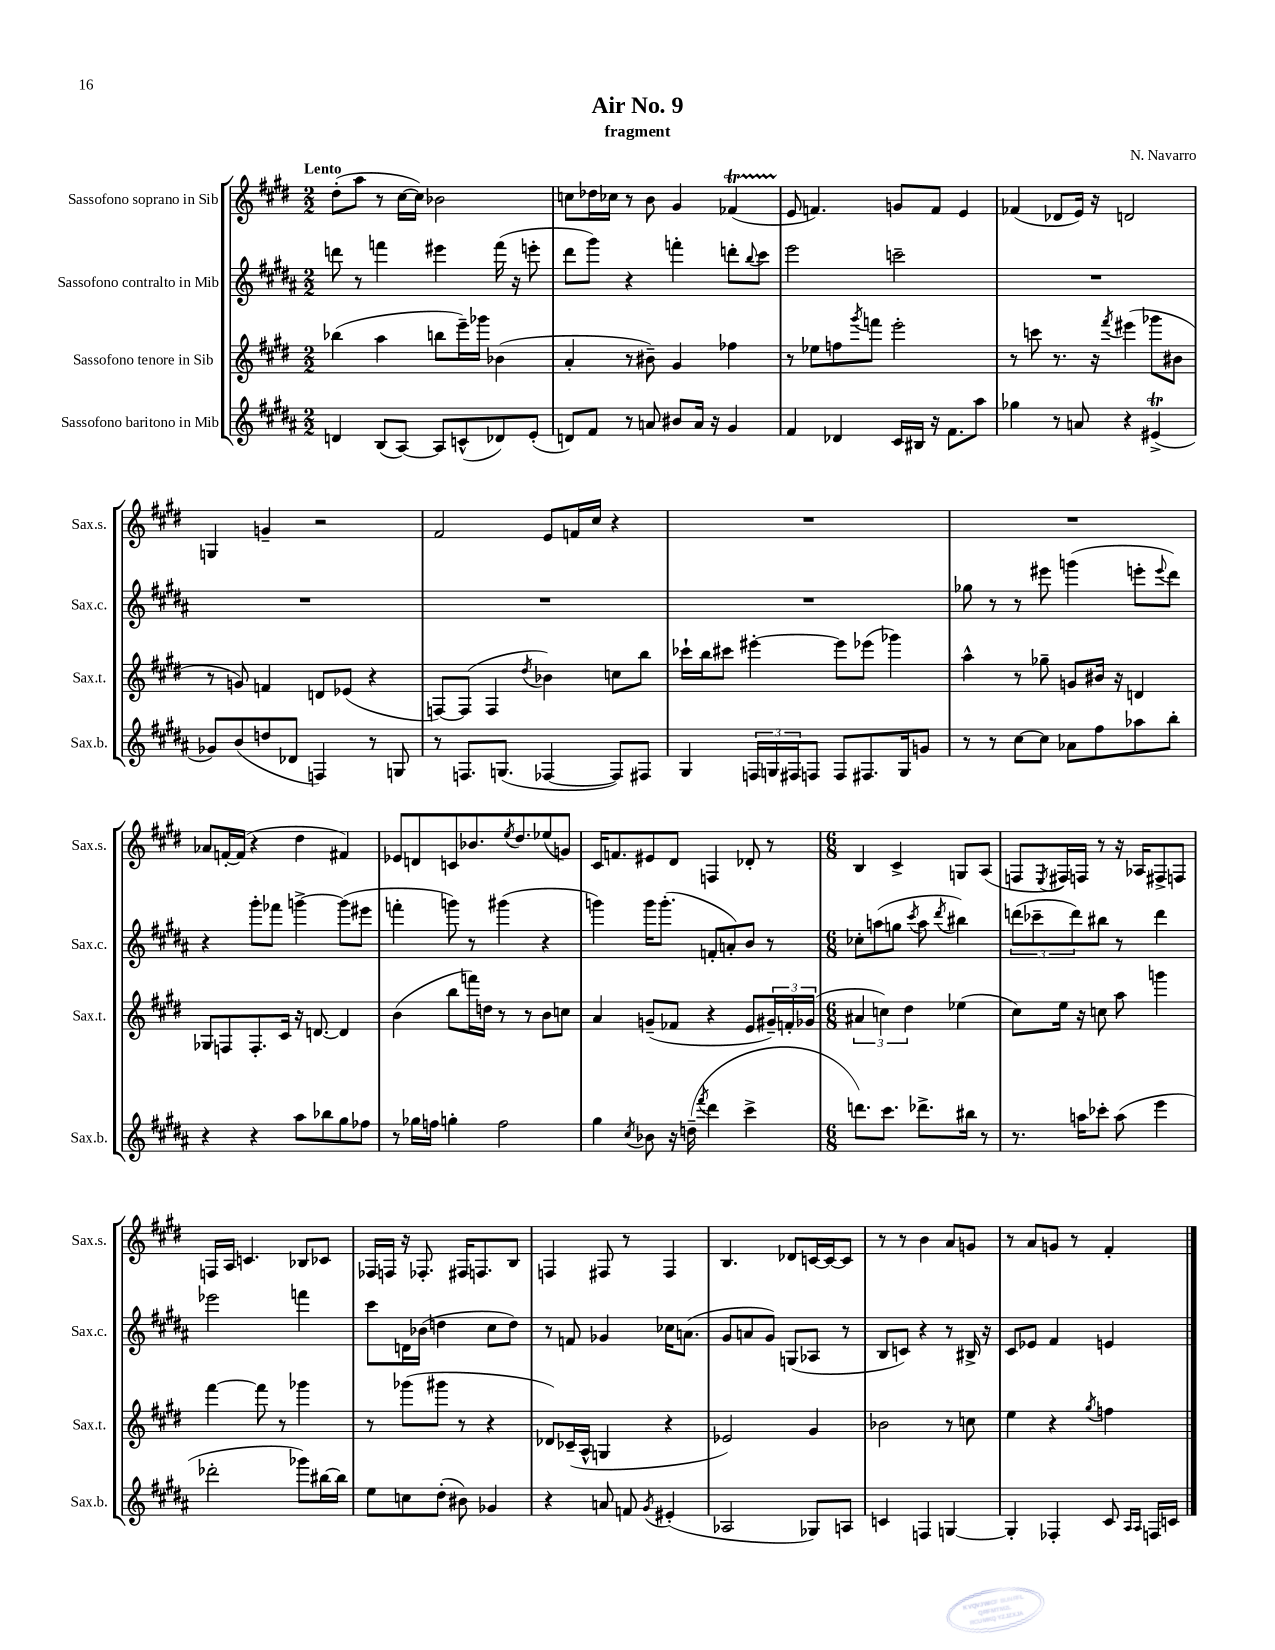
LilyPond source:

\header { title = "Air No. 9" composer = "N. Navarro" subtitle = "fragment" }
<<
\new StaffGroup <<
\new Staff = "s0" \with { instrumentName = "Sassofono soprano in Sib" shortInstrumentName = "Sax.s." } {
    \clef treble \key e \major \numericTimeSignature \time 2/2 \tempo "Lento"
    dis''8-.( a''8 r8 cis''16~ cis''16) bes'2 |
    c''8 des''16 ces''16 r8 b'8 gis'4 fes'4\startTrillSpan( |
    e'8\stopTrillSpan f'4.) g'8 f'8 e'4 |
    fes'4( des'8 e'16) r16 d'2 |
    g4 g'4-- r2 |
    fis'2 e'8 f'16 cis''16 r4 |
    R1 |
    R1 |
    aes'8 f'16~-. f'16( r4 dis''4 fis'4) |
    ees'8 d'8 c'8 bes'8. \acciaccatura { e''8 } dis''8. ees''8( g'8) |
    cis'16 f'8. eis'8 dis'8 f4 des'8-. r8 |
    \numericTimeSignature \time 6/8 b4 cis'4-> g8 a8( |
    f8 \acciaccatura { e8 } fis16) f16 r8 r16 aes16 fis8-> f8 |
    f16 a16 c'4. bes8 ces'8 |
    fes16 f16 r16 fes8.-. fis16 f8. b8 |
    f4 fis8 r8 fis4 |
    b4. des'8 c'16~ c'16~ c'8 |
    r8 r8 b'4 a'8 g'8 |
    r8 a'8 g'8 r8 fis'4-. \bar "|." |
}
\new Staff = "s1" \with { instrumentName = "Sassofono contralto in Mib" shortInstrumentName = "Sax.c." } {
    \clef treble \key b \major \numericTimeSignature \time 2/2
    d'''8 r8 f'''4 eis'''4 f'''16( r16 e'''8-. |
    dis'''8 gis'''8) r4 f'''4-. d'''8-. \appoggiatura { b''8 } cis'''8 |
    e'''2 c'''2-- |
    R1 |
    R1 |
    R1 |
    R1 |
    ges''8 r8 r8 eis'''8 g'''4( e'''8-. \appoggiatura { e'''8 } dis'''8) |
    r4 gis'''8-. fes'''8 g'''4~-> g'''8( eis'''8 |
    f'''4-. g'''8) r8 gis'''4( r4 |
    g'''4) g'''16 g'''8.-.( f'8-. a'8-.) b'8 r8 |
    \numericTimeSignature \time 6/8 ces''8-. a''8( g''8 \acciaccatura { cis'''8 } a''8 \acciaccatura { dis'''8 } bis''4) |
    \tuplet 3/2 { d'''8( ces'''8-- d'''8) } bis''8 r8 d'''4 |
    ees'''2 f'''4 |
    cis'''8 d'16 bes'16( d''4 cis''8 d''8) |
    r8 f'8 ges'4 ces''16 a'8.( |
    gis'8 a'8 gis'8) g8( aes8 r8 |
    b8 c'8) r4 r8 bis16-> r16 |
    cis'8 ees'8 fis'4 e'4 \bar "|." |
}
\new Staff = "s2" \with { instrumentName = "Sassofono tenore in Sib" shortInstrumentName = "Sax.t." } {
    \clef treble \key e \major \numericTimeSignature \time 2/2
    bes''4( a''4 b''8 e'''16--) ges'''16 bes'4( |
    a'4-. r8 bis'8--) gis'4 fes''4 |
    r8 ees''8 f''8 \acciaccatura { gis'''8 } f'''8 e'''2-. |
    r8 c'''8 r8. r16 \acciaccatura { fis'''8 } eis'''4( ges'''8 bis'8 |
    r8 g'8) f'4 d'8 ees'8( r4 |
    f8~) f8( f4 \acciaccatura { dis''8 } bes'4) c''8 b''8 |
    ces'''16-! b''16 cis'''8 eis'''4~-. eis'''8 ees'''8( ges'''4) |
    a''4-^ r8 ges''8-- g'8 bis'16 r16 d'4 |
    ges8 f8 f8.-. cis'16 r16 d'8.~ d'4 |
    b'4( b''8 f'''16) d''16 r8 r8 b'8 c''8 |
    a'4 g'8--( fes'8 r4 e'8 \tuplet 3/2 { gis'16--) f'16-. ges'16( } |
    \numericTimeSignature \time 6/8 \tuplet 3/2 { ais'4 c''4) dis''4 } ees''4( |
    cis''8) e''16 r16 c''8 a''8 g'''4 |
    fis'''4~ fis'''8 r8 ges'''4 |
    r8 ges'''8( gis'''8 r8 r4 |
    des'8) ces'16--( a16-^ g4 r4 |
    ees'2) gis'4 |
    bes'2 r8 c''8 |
    e''4 r4 \acciaccatura { gis''8 } f''4 \bar "|." |
}
\new Staff = "s3" \with { instrumentName = "Sassofono baritono in Mib" shortInstrumentName = "Sax.b." } {
    \clef treble \key b \major \numericTimeSignature \time 2/2
    d'4 b8( ais8~) ais8 c'8-^( des'8) e'8-.( |
    d'8) fis'8 r8 a'8 bis'8 a'16 r16 gis'4 |
    fis'4 des'4 cis'16 bis16 r16 fis'8. ais''8 |
    ges''4 r8 a'8 r4 eis'4->\trill( |
    ges'8) b'8( d''8 des'8 f4) r8 g8 |
    r8 f8. g8.( fes4~ fes8) fis8 |
    gis4 \tuplet 3/2 { f16 g16 fis16 } f8 f8 fis8. g16 g'8 |
    r8 r8 cis''8~ cis''8 aes'8 fis''8 aes''8 b''8-. |
    r4 r4 ais''8 bes''8 gis''8 fes''8 |
    r8 ges''16 f''16 g''4-. f''2 |
    gis''4 \acciaccatura { cis''8 } bes'8 r16 d''16--( \acciaccatura { fis'''8 } dis'''4 cis'''4-> |
    \numericTimeSignature \time 6/8 d'''8.) cis'''8. des'''8.-> bis''16 r8 |
    r8. a''16 ces'''8-. a''8( e'''4 |
    des'''2-. ges'''8) bis''16~ bis''16 |
    e''8 c''8 dis''8-.( bis'8) ges'4 |
    r4 a'8 f'8 \acciaccatura { gis'8 } eis'4-.( |
    aes2 ges8) a8 |
    c'4 f4 g4~ |
    g4-. fes4-. cis'8 \grace { ais16 ais16 } f16 c'16 \bar "|." |
}
>>
>>
\layout { \context { \Score \remove "Bar_number_engraver" } }
